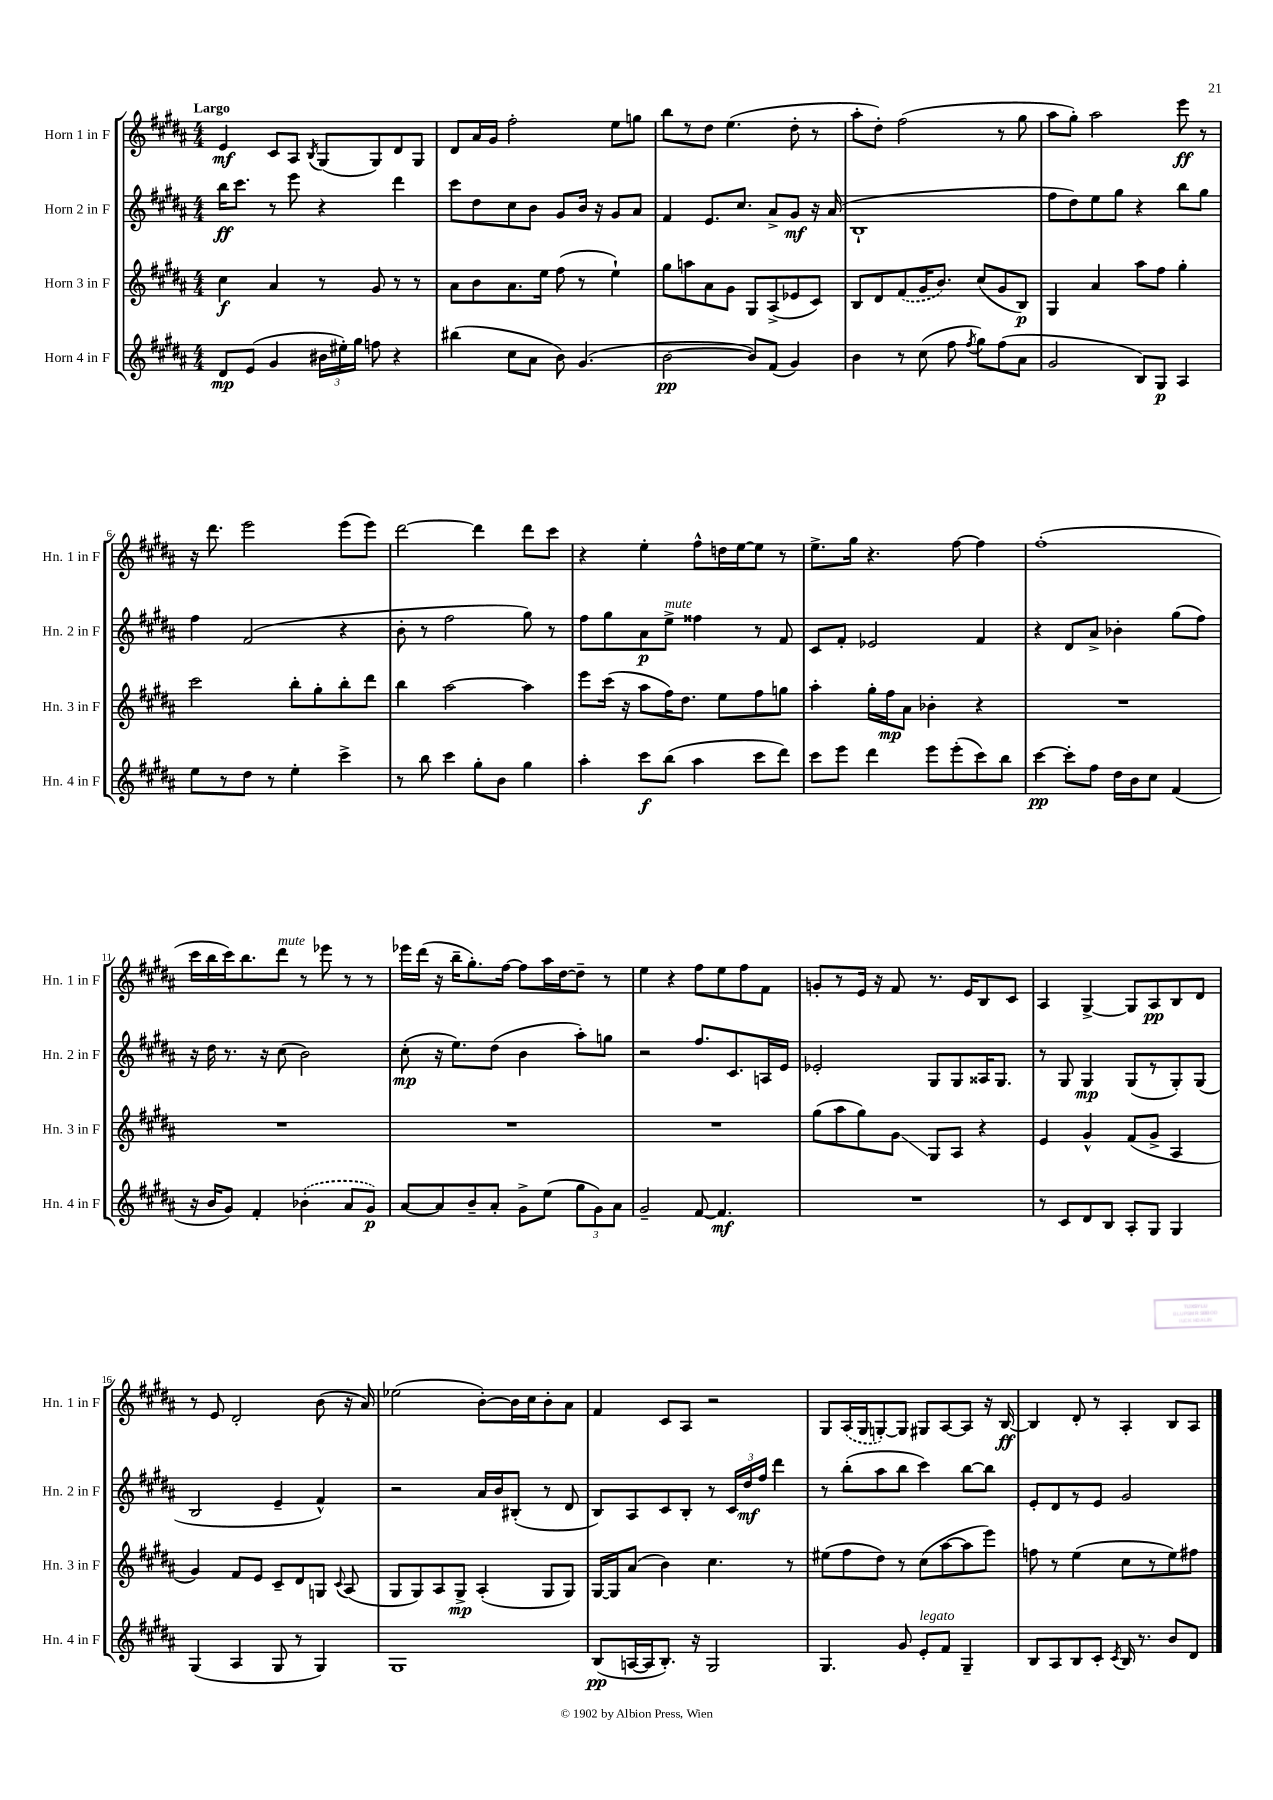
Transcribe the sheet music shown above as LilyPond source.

<<
\new StaffGroup <<
\new Staff = "s0" \with { instrumentName = "Horn 1 in F" shortInstrumentName = "Hn. 1 in F" } {
    \clef treble \key b \major \numericTimeSignature \time 4/4 \tempo "Largo"
    \autoBeamOff e'4\mf cis'8[ ais8] \acciaccatura { b8 } gis8[( gis8) dis'8 gis8] |
    dis'8[ ais'16 gis'16] fis''2-. e''8[ g''8] |
    b''8[ r8 dis''8] e''4.( dis''8-. r8 |
    ais''8[-. dis''8]-.) fis''2( r8 gis''8 |
    ais''8[ gis''8]-.) ais''2 e'''8\ff r8 |
    r16 dis'''8. e'''2 e'''8[( e'''8]) |
    dis'''2~ dis'''4 dis'''8[ cis'''8] |
    r4 e''4-. fis''8[-^ d''16 e''16~ e''8] r8 |
    e''8.[-> gis''16] r4. fis''8~ fis''4 |
    fis''1-.( |
    cis'''16[ b''16 cis'''16) b''8. dis'''8]^\markup { \italic "mute" } r8 ees'''8 r8 r8 |
    ees'''16[ dis'''16]( r16 b''16[-- gis''8.-.) fis''16]~ fis''8[ ais''16 dis''16~ dis''8]-- r8 |
    e''4 r4 fis''8[ e''8 fis''8 fis'8] |
    g'8[-. r8 e'16] r16 fis'8 r8. e'16[ b8 cis'8] |
    ais4 gis4~-> gis8[ ais8\pp b8 dis'8] |
    r8 e'8 dis'2-. b'8( r16 ais'16) |
    ees''2( b'8[~-.) b'16 cis''16 b'8-. ais'8] |
    fis'4 cis'8[ ais8] r2 |
    gis8[ \once \slurDashed ais16( gis16 g8~-.) g8] gis8[ ais8~ ais8] r16 b16~\ff |
    b4 dis'8-. r8 ais4-. b8[ ais8] \bar "|." |
}
\new Staff = "s1" \with { instrumentName = "Horn 2 in F" shortInstrumentName = "Hn. 2 in F" } {
    \clef treble \key b \major \numericTimeSignature \time 4/4
    \autoBeamOff b''16[\ff cis'''8.] r8 e'''8 r4 dis'''4 |
    cis'''8[ dis''8 cis''8 b'8] gis'8[ b'16] r16 gis'8[ ais'8] |
    fis'4 e'8.[ cis''8.] ais'8[-> gis'8]\mf r16 ais'16( |
    b1-! |
    fis''8[ dis''8) e''8 gis''8] r4 b''8[ gis''8] |
    fis''4 fis'2( r4 |
    b'8-. r8 fis''2 gis''8) r8 |
    fis''8[ gis''8 ais'8\p e''8]->^\markup { \italic "mute" } fisis''4 r8 fis'8 |
    cis'8[ fis'8]-. ees'2 fis'4 |
    r4 dis'8[ ais'8]-> bes'4-. gis''8[( fis''8]) |
    r16 dis''16 r8. r16 cis''8( b'2) |
    cis''8-.\mp( r16 e''8.[) dis''8]( b'4 ais''8[-.) g''8] |
    r2 fis''8.[ cis'8. a16 e'16] |
    ees'2-. gis8[ gis8 aisis16 gis8.] |
    r8 gis8 gis4\mp gis8[( r8 gis8-.) gis8]( |
    b2 e'4-- fis'4-^) |
    r2 ais'16[ b'16 bis8]-.( r8 dis'8 |
    b8[) ais8 cis'8 b8]-. r8 \tuplet 3/2 { cis'16[ dis''16\mf fis''16] } dis'''4 |
    r8 b''8[-.( ais''8 b''8] cis'''4) b''8[~ b''8] |
    e'8[-. dis'8 r8 e'8] gis'2 \bar "|." |
}
\new Staff = "s2" \with { instrumentName = "Horn 3 in F" shortInstrumentName = "Hn. 3 in F" } {
    \clef treble \key b \major \numericTimeSignature \time 4/4
    \autoBeamOff cis''4\f ais'4 r8 gis'8 r8 r8 |
    ais'8[ b'8 ais'8. e''16] fis''8( r8 e''4-!) |
    gis''8[ a''8 ais'8 gis'8] gis8[ ais8->( ees'8 cis'8]) |
    b8[ dis'8 \once \slurDashed fis'8( gis'16 b'8.]) cis''8[( gis'8 b8]\p) |
    gis4 ais'4 ais''8[ fis''8] gis''4-. |
    cis'''2 b''8[-. gis''8-. b''8-. dis'''8] |
    b''4 ais''2~ ais''4 |
    e'''8[ cis'''16]( r16 ais''8[ fis''16) dis''8.] e''8[ fis''8 g''8] |
    ais''4-. gis''16[-. fis''16\mp ais'8] bes'4-. r4 |
    R1 |
    R1 |
    R1 |
    R1 |
    gis''8[( ais''8 gis''8) gis'8]\glissando gis8[ ais8] r4 |
    e'4 gis'4-^ fis'8[( gis'8]-> ais4 |
    gis'4) fis'8[ e'8] cis'8[-- dis'8 g8] \appoggiatura { cis'8 } ais8( |
    gis8[ gis8) ais8 gis8]->\mp ais4-.( gis8[ gis8]) |
    gis16[~ gis16 ais'8]( b'4) cis''4. r8 |
    eis''8[( fis''8 dis''8]) r8 cis''8[( ais''8~ ais''8 e'''8]) |
    f''8 r8 e''4( cis''8[ r8 e''8) fis''8] \bar "|." |
}
\new Staff = "s3" \with { instrumentName = "Horn 4 in F" shortInstrumentName = "Hn. 4 in F" } {
    \clef treble \key b \major \numericTimeSignature \time 4/4
    \autoBeamOff dis'8[\mp e'8]( gis'4 \tuplet 3/2 { bis'16[ eis''16-.) gis''16] } f''8 r4 |
    bis''4( cis''8[ ais'8] b'8) gis'4.( |
    b'2~\pp b'8[) fis'8]( gis'4) |
    b'4 r8 cis''8( fis''8 \acciaccatura { fis''8 } gis''8[) fis''8( ais'8] |
    gis'2 b8[) gis8]\p ais4 |
    e''8[ r8 dis''8] r8 e''4-. cis'''4-> |
    r8 b''8 cis'''4 gis''8[-. b'8] gis''4 |
    ais''4-. cis'''8[\f b''8]( ais''4 cis'''8[ dis'''8]) |
    cis'''8[ e'''8] dis'''4 e'''8[ e'''8-.( cis'''8) b''8] |
    cis'''4~\pp cis'''8[-. fis''8] dis''16[ b'16 cis''8] fis'4( |
    r16 b'16[ gis'8]) fis'4-. \once \slurDashed bes'4-.( ais'8[ gis'8]\p) |
    ais'8[~ ais'8 b'8-- ais'8]-. gis'8[-> e''8]( \tuplet 3/2 { gis''8[ gis'8) ais'8] } |
    gis'2-- fis'8~ fis'4.\mf |
    R1 |
    r8 cis'8[ dis'8 b8] ais8[-. gis8] gis4 |
    gis4( ais4 gis8 r8 gis4) |
    gis1 |
    b8[\pp( a16~ a16 b8.]-.) r16 gis2 |
    gis4. gis'8 e'8[-.^\markup { \italic "legato" } fis'8] gis4-- |
    b8[ ais8 b8 cis'8]-. \acciaccatura { cis'8 } b16 r8. b'8[ dis'8] \bar "|." |
}
>>
>>
